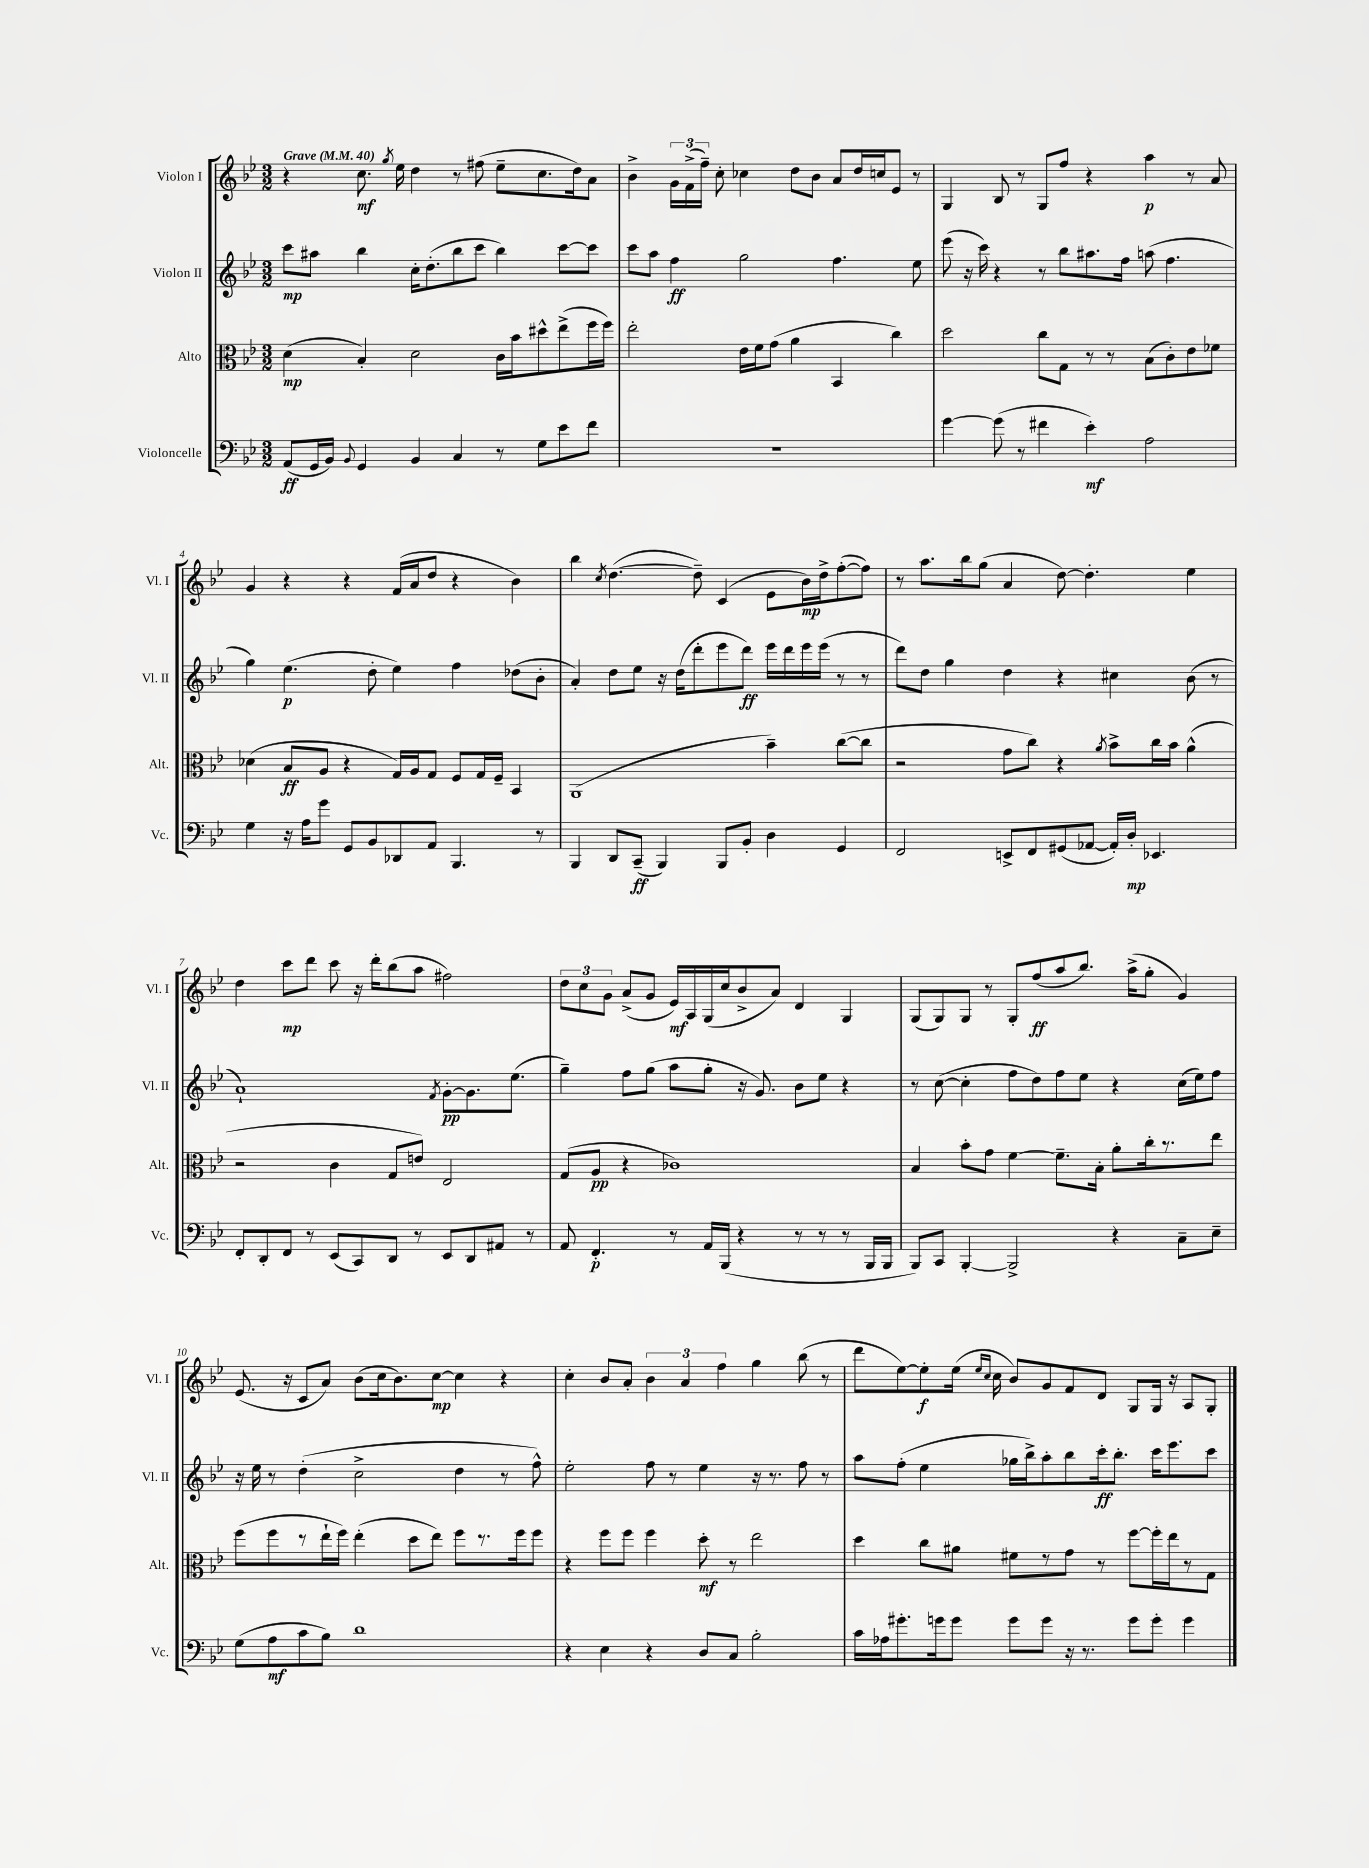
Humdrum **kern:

**kern	**dynam	**kern	**dynam	**kern	**dynam	**kern	**dynam
*part4	*part4	*part3	*part3	*part2	*part2	*part1	*part1
*staff4	*staff4	*staff3	*staff3	*staff2	*staff2	*staff1	*staff1
*I"Violoncelle	*	*I"Alto	*	*I"Violon II	*	*I"Violon I	*
*I'Vc.	*	*I'Alt.	*	*I'Vl. II	*	*I'Vl. I	*
*clefF4	*	*clefC3	*	*clefG2	*	*clefG2	*
*k[b-e-]	*	*k[b-e-]	*	*k[b-e-]	*	*k[b-e-]	*
*M3/2	*	*M3/2	*	*M3/2	*	*M3/2	*
*MM40	*	*MM40	*	*MM40	*	*MM40	*
=1	=1	=1	=1	=1	=1	=1	=1
!	!	!	!	!	!	!LO:TX:a:B:t=Grave	!
(8AA/L	ff	(4d\	mp	8ccc\L	mp	4r	.
16GG/L	.	.	.	8aa#X\J	.	.	.
16BB-/JJ)	.	.	.	.	.	.	.
8qqBB-/	.	.	.	.	.	.	.
4GG/	.	4B-'/)	.	4bb-\	.	8.cc\	mf
.	.	.	.	.	.	8qgg/	.
.	.	.	.	.	.	16ee-\	.
4BB-/	.	2d\	.	16cc'\KL	.	4dd\	.
.	.	.	.	(8.dd'\	.	.	.
4C/	.	.	.	8bb-\	.	8r	.
.	.	.	.	8ccc\J	.	(8ff#X\	.
8r	.	16c\LL	.	4bb-\)	.	8ee-~\L	.
.	.	16b-\J	.	.	.	.	.
8G\L	.	8dd#X^^\	.	.	.	8.cc\	.
8e-\	.	(8ee-^\	.	[8ccc\L	.	.	.
.	.	.	.	.	.	16dd\k)	.
8f\J	.	16ff\L	.	8ccc\J]	.	8a\J	.
.	.	16ff\JJ)	.	.	.	.	.
=2	=2	=2	=2	=2	=2	=2	=2
1.r	.	2ee-'\	.	8ccc\L	.	4b-^\	.
.	.	.	.	8aa\J	.	.	.
.	.	.	.	4ff\	ff	24g\LL	.
.	.	.	.	.	.	(24f^\	.
.	.	.	.	.	.	24ff~\JJ)	.
.	.	.	.	.	.	8cc'\	.
.	.	16e-\LL	.	2gg\	.	4cc-X\	.
.	.	16f\J	.	.	.	.	.
.	.	(8g\J	.	.	.	.	.
.	.	4a\	.	.	.	8dd\L	.
.	.	.	.	.	.	8b-\J	.
.	.	4BB-/	.	4.ff\	.	8a/L	.
.	.	.	.	.	.	16dd/L	.
.	.	.	.	.	.	16ccn/J	.
.	.	4cc\)	.	.	.	8e-/J	.
.	.	.	.	8ee-\	.	8r	.
=3	=3	=3	=3	=3	=3	=3	=3
[4g\	.	2dd\	.	(8eee-\	.	4G/	.
.	.	.	.	16r	.	.	.
.	.	.	.	16ccc\)	.	.	.
(8g\]	.	.	.	4r	.	8B-/	.
8r	.	.	.	.	.	8r	.
4f#X\	.	8cc\L	.	8r	.	8G/L	.
.	.	8G\J	.	8bb-\L	.	8ff/J	.
4e-'\)	mf	8r	.	8.aa#X\	.	4r	.
.	.	8r	.	.	.	.	.
.	.	.	.	16ff\Jk	.	.	.
2A\	.	(8B-\L	.	(8aan\	.	4aa\	p
.	.	8c'\)	.	4.ff\	.	.	.
.	.	8e-\	.	.	.	8r	.
.	.	8f-X\J	.	.	.	8a/	.
!!LO:LB:g=z
=4	=4	=4	=4	=4	=4	=4	=4
4G\	.	(4d-X\	.	4gg\)	.	4g/	.
16r	.	8B-/L	ff	(4.ee-\	p	4r	.
16A\KL	.	.	.	.	.	.	.
8g\J	.	8A/J	.	.	.	.	.
8GG/L	.	4r	.	.	.	4r	.
8BB-/	.	.	.	8dd'\	.	.	.
8DD-X/	.	16G/LL)	.	4ee-\)	.	(16f/LL	.
.	.	16A/J	.	.	.	16a/J	.
8AA/J	.	8G/J	.	.	.	8dd/J	.
4.BBB-/	.	8F/L	.	4ff\	.	4r	.
.	.	16G/L	.	.	.	.	.
.	.	16F~/JJ	.	.	.	.	.
.	.	4BB-/	.	(8dd-X\L	.	4b-\)	.
8r	.	.	.	8b-'\J	.	.	.
=5	=5	=5	=5	=5	=5	=5	=5
4BBB-/	.	(1AA	.	4a'/)	.	4bb-\	.
.	.	.	.	.	.	8qcc/	.
8DD/L	.	.	.	8dd\L	.	([4.dd\	.
(8CC~/J	ff	.	.	8ee-\J	.	.	.
4BBB-/)	.	.	.	16r	.	.	.
.	.	.	.	(16dd\KL	.	.	.
.	.	.	.	8ddd'\	.	8dd~\])	.
8BBB-/L	.	.	.	8eee-\	.	(4c/	.
8BB-'/J	.	.	.	8ddd\J)	ff	.	.
4D\	.	4b-~\)	.	16eee-\LL	.	8e-\L	.
.	.	.	.	16ddd\	.	.	.
.	.	.	.	16eee-\	.	16b-\L)	mp
.	.	.	.	(16eee-\JJ	.	16dd^\J	.
4GG/	.	([8cc\L	.	8r	.	([8ff'\	.
.	.	8cc\J]	.	8r	.	8ff\J])	.
=6	=6	=6	=6	=6	=6	=6	=6
2FF/	.	2r	.	8ddd\L)	.	8r	.
.	.	.	.	8dd\J	.	8.aa\L	.
.	.	.	.	4gg\	.	.	.
.	.	.	.	.	.	16bb-\k	.
.	.	.	.	.	.	(8gg\J	.
8EEn^/L	.	8g\L	.	4dd\	.	4a/	.
8FF/	.	8cc\J)	.	.	.	.	.
(8GG#X/	.	4r	.	4r	.	[8dd\)	.
[8AA-X/J	.	.	.	.	.	4.dd'\]	.
.	.	8qa/	.	.	.	.	.
16AA-'/LL])	.	8b-^\L	.	4cc#X\	.	.	.
16D'/JJ	mp	.	.	.	.	.	.
4.EE-X/	.	16cc\L	.	.	.	.	.
.	.	16b-\JJ	.	.	.	.	.
.	.	(4a^^\	.	(8b-\	.	4ee-\	.
.	.	.	.	8r	.	.	.
!!LO:LB:g=z
=7	=7	=7	=7	=7	=7	=7	=7
8FF'/L	.	2r	.	1a`)	.	4dd\	.
8DD'/	.	.	.	.	.	.	.
8FF/J	.	.	.	.	.	8ccc\L	mp
8r	.	.	.	.	.	8ddd\J	.
(8EE-/L	.	4c\	.	.	.	8ccc\	.
8CC/)	.	.	.	.	.	16r	.
.	.	.	.	.	.	16ddd'\KL	.
8DD/J	.	8G/L	.	.	.	(8bb-\	.
8r	.	8en/J)	.	.	.	8aa\J	.
.	.	.	.	8qf/	.	.	.
8EE-/L	.	2E-/	.	[8g'\L	pp	2ff#X\)	.
8DD/	.	.	.	8.g\]	.	.	.
8AA#X/J	.	.	.	.	.	.	.
.	.	.	.	(8.ee-\J	.	.	.
8r	.	.	.	.	.	.	.
=8	=8	=8	=8	=8	=8	=8	=8
8AA/	.	(8G/L	.	4gg~\)	.	12dd\L	.
.	.	.	.	.	.	12cc\	.
4.FF'/	p	8A/J	pp	.	.	.	.
.	.	.	.	.	.	12g\J	.
.	.	4r	.	8ff\L	.	(8a^/L	.
.	.	.	.	(8gg\J	.	8g/J	.
8r	.	1c-X)	.	8aa\L	.	16e-/LL)	mf
.	.	.	.	.	.	16A/	.
16AA/LL	.	.	.	8gg'\J	.	(16G/	.
(16BBB-/JJ	.	.	.	.	.	16cc/J	.
4r	.	.	.	16r	.	8b-^/	.
.	.	.	.	8.g/)	.	.	.
.	.	.	.	.	.	8a/J)	.
8r	.	.	.	8b-\L	.	4d/	.
8r	.	.	.	8ee-\J	.	.	.
8r	.	.	.	4r	.	4G/	.
16BBB-/LL	.	.	.	.	.	.	.
16BBB-/JJ	.	.	.	.	.	.	.
=9	=9	=9	=9	=9	=9	=9	=9
8BBB-/L)	.	4B-/	.	8r	.	(8G/L	.
8CC/J	.	.	.	([8cc\	.	8G/)	.
[4BBB-'/	.	8b-'\L	.	4cc'\]	.	8G/J	.
.	.	8g\J	.	.	.	8r	.
2BBB-^/]	.	[4f\	.	8ff\L	.	8G'/L	.
.	.	.	.	8dd\)	.	(8ff/	ff
.	.	8.f~\L]	.	8ff\	.	8aa/	.
.	.	.	.	8ee-\J	.	8.bb-/J)	.
.	.	16B-'\Jk	.	.	.	.	.
4r	.	8a'\L	.	4r	.	.	.
.	.	.	.	.	.	(16aa^\KL	.
.	.	16cc'\k	.	.	.	8gg'\J	.
.	.	8.r	.	.	.	.	.
8C~\L	.	.	.	(16cc\LL	.	4g/)	.
.	.	.	.	16ee-\J)	.	.	.
8E-~\J	.	8ee-\J	.	8ff\J	.	.	.
!!LO:LB:g=z
=10	=10	=10	=10	=10	=10	=10	=10
(8G\L	.	(8ff\L	.	16r	.	(8.e-/	.
.	.	.	.	16ee-\	.	.	.
8A\	mf	8ff\	.	8r	.	.	.
.	.	.	.	.	.	16r	.
8c\	.	8r	.	(4dd'\	.	8c/L	.
8B-\J)	.	16ee-`\L	.	.	.	8a/J)	.
.	.	16ff\JJ)	.	.	.	.	.
1d	.	(4ee-'\	.	2cc^\	.	(8b-\L	.
.	.	.	.	.	.	16cc\k	.
.	.	.	.	.	.	8.b-\)	.
.	.	8dd\L	.	.	.	.	.
.	.	8ee-\J)	.	.	.	[8cc\J	mp
.	.	8ff\L	.	4dd\	.	4cc\]	.
.	.	8.r	.	.	.	.	.
.	.	.	.	8r	.	4r	.
.	.	16ff\k	.	.	.	.	.
.	.	8ff\J	.	8ff^^\)	.	.	.
=11	=11	=11	=11	=11	=11	=11	=11
4r	.	4r	.	2ee-'\	.	4cc'\	.
4E-\	.	8ff\L	.	.	.	8b-/L	.
.	.	8ff\J	.	.	.	8a'/J	.
4r	.	4ff\	.	8ff\	.	6b-\	.
.	.	.	.	8r	.	.	.
.	.	.	.	.	.	6a/	.
8D/L	.	8dd'\	mf	4ee-\	.	.	.
.	.	.	.	.	.	6ff\	.
8C/J	.	8r	.	.	.	.	.
2B-'\	.	2ee-\	.	16r	.	4gg\	.
.	.	.	.	8.r	.	.	.
.	.	.	.	8ff\	.	(8bb-\	.
.	.	.	.	8r	.	8r	.
=12	=12	=12	=12	=12	=12	=12	=12
16c\LL	.	4dd\	.	8aa\L	.	8ddd\L	.
16A-X\J	.	.	.	.	.	.	.
8.g#X'\	.	.	.	(8ff'\J	.	[8ee-\)	.
.	.	8cc\L	.	4ee-\	.	8ee-'\]	f
16gn\k	.	.	.	.	.	.	.
8g\J	.	8a#X\J	.	.	.	(16ee-\Jk	.
.	.	.	.	.	.	16qqee-/LL	.
.	.	.	.	.	.	16qqcc/JJ	.
.	.	.	.	.	.	16cc\	.
8g\L	.	8f#X\L	.	16gg-X\LL	.	8b-/L)	.
.	.	.	.	16bb-^\J)	.	.	.
8g\J	.	8r	.	8aa'\	.	8g/	.
16r	.	8g\J	.	8bb-\	.	8f/	.
8.r	.	.	.	.	.	.	.
.	.	8r	.	16ccc'\k	ff	8d/J	.
.	.	.	.	8.bb-'\J	.	.	.
8g\L	.	[8ff\L	.	.	.	8G/L	.
8g'\J	.	16ff'\L]	.	16ccc\KL	.	16G/Jk	.
.	.	16ee-\J	.	8.eee-\	.	16r	.
4g\	.	8r	.	.	.	8A/L	.
.	.	8G\J	.	8ccc\J	.	8G'/J	.
==	==	==	==	==	==	==	==
*-	*-	*-	*-	*-	*-	*-	*-
